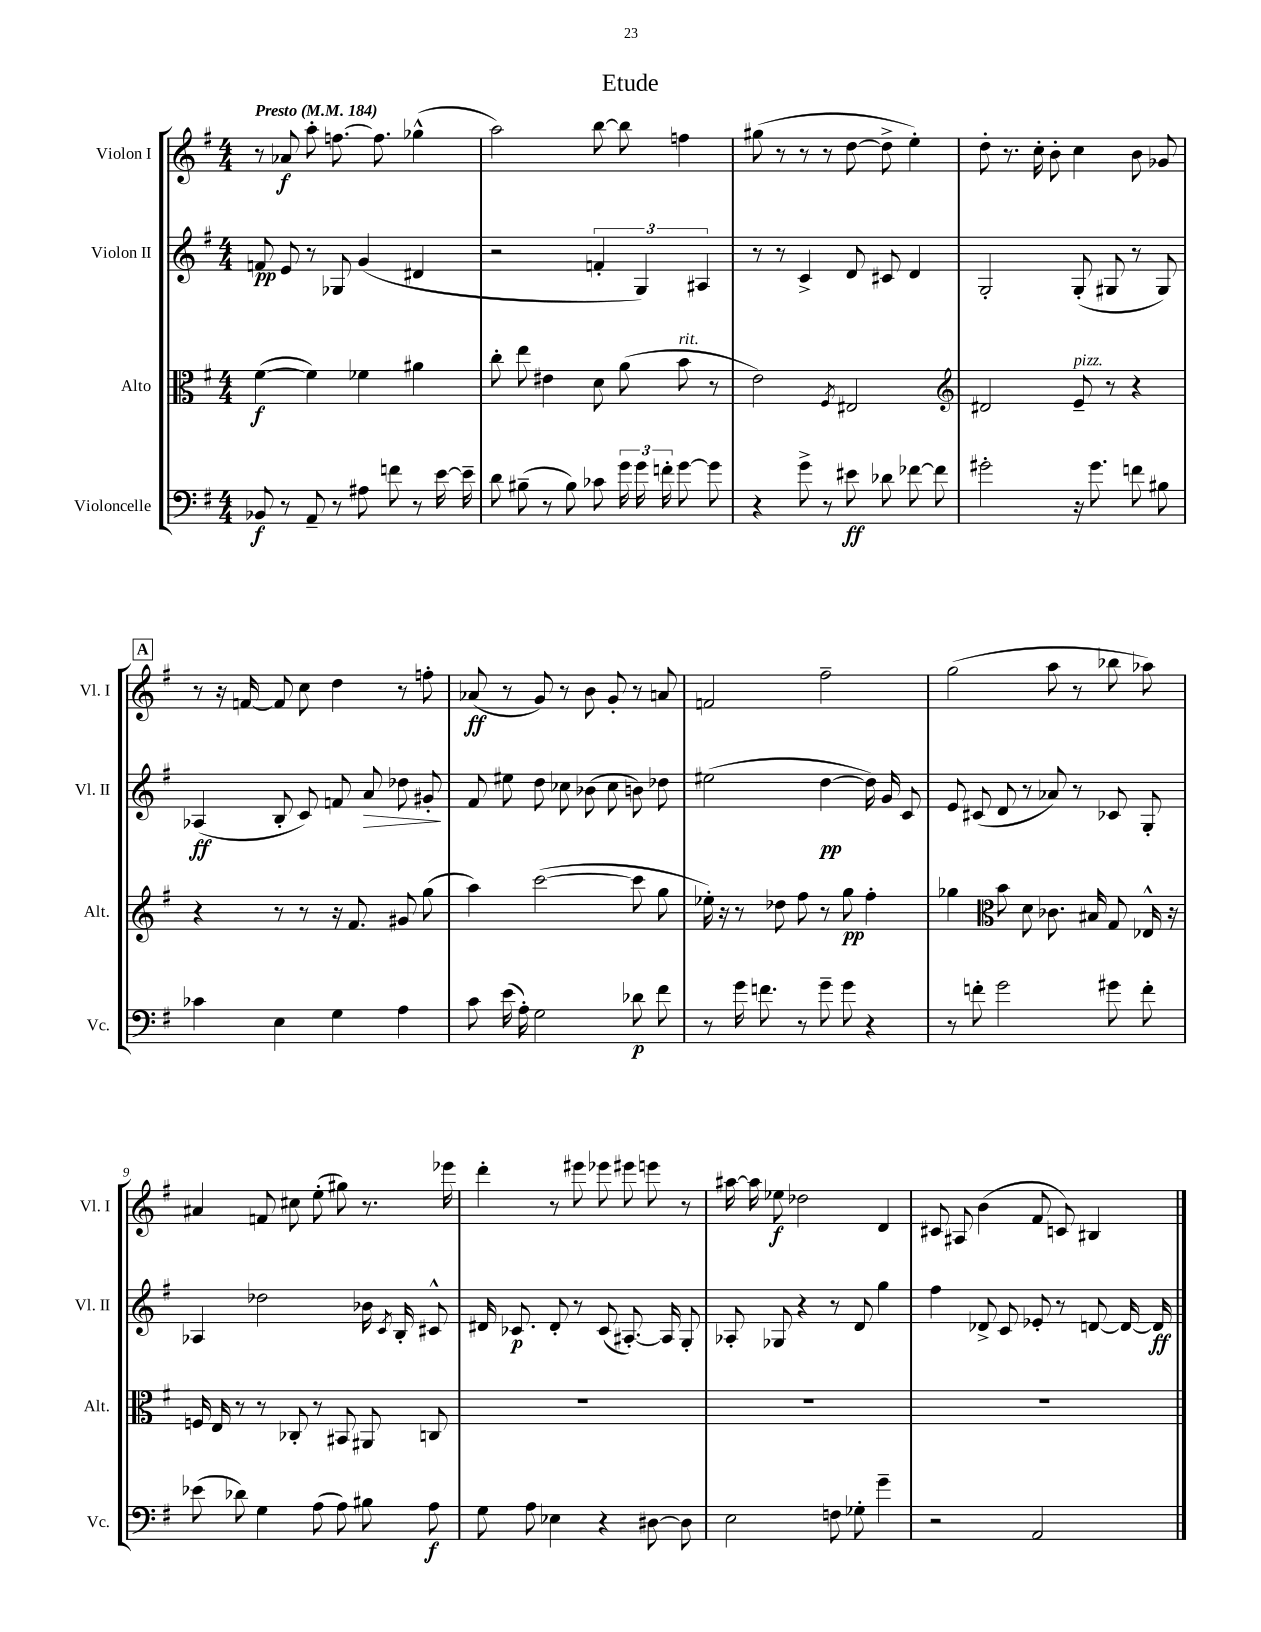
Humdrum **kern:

**kern	**dynam	**kern	**dynam	**kern	**dynam	**kern	**dynam
*part4	*part4	*part3	*part3	*part2	*part2	*part1	*part1
*staff4	*staff4	*staff3	*staff3	*staff2	*staff2	*staff1	*staff1
*I"Violoncelle	*	*I"Alto	*	*I"Violon II	*	*I"Violon I	*
*I'Vc.	*	*I'Alt.	*	*I'Vl. II	*	*I'Vl. I	*
*clefF4	*	*clefC3	*	*clefG2	*	*clefG2	*
*k[f#]	*	*k[f#]	*	*k[f#]	*	*k[f#]	*
*M4/4	*	*M4/4	*	*M4/4	*	*M4/4	*
*MM184	*	*MM184	*	*MM184	*	*MM184	*
=1	=1	=1	=1	=1	=1	=1	=1
!	!	!	!	!	!	!LO:TX:a:B:t=Presto	!
8BB-X/	f	([4f#\	f	8fn/	pp	8r	.
8r	.	.	.	8e/	.	8a-X/	f
8AA~/	.	4f#\])	.	8r	.	8aa'\	.
8r	.	.	.	8G-X/	.	[8.ffn\	.
8A#X\	.	4f-X\	.	(4g/	.	.	.
.	.	.	.	.	.	8.ff\]	.
8fn\	.	.	.	.	.	.	.
8r	.	4a#X\	.	4d#X/	.	(4gg-X^^\	.
[16e\	.	.	.	.	.	.	.
16e~\]	.	.	.	.	.	.	.
=2	=2	=2	=2	=2	=2	=2	=2
8d\	.	8cc'\	.	2r	.	2aa\)	.
(8B#X~\	.	8ee\	.	.	.	.	.
8r	.	4e#X\	.	.	.	.	.
8B#\)	.	.	.	.	.	.	.
8c-X\	.	8d\	.	6fn'/	.	[8bb\	.
24g\	.	(8a\	.	.	.	8bb\]	.
24g\	.	.	.	6G/)	.	.	.
24fn'\	.	.	.	.	.	.	.
!	!	!LO:TX:a:i:t=rit.	!	!	!	!	!
[8g\	.	8b\	.	.	.	4ffn\	.
.	.	.	.	6A#X/	.	.	.
8g\]	.	8r	.	.	.	.	.
=3	=3	=3	=3	=3	=3	=3	=3
4r	.	2e\)	.	8r	.	(8gg#X\	.
.	.	.	.	8r	.	8r	.
8g^\	.	.	.	4c^/	.	8r	.
8r	.	.	.	.	.	8r	.
.	.	8qF#/	.	.	.	.	.
8e#X\	ff	2E#X/	.	8d/	.	[8dd\	.
8d-X\	.	.	.	8c#X/	.	8dd^\]	.
[8f-X\	.	.	.	4d/	.	4ee'\)	.
8f-\]	.	.	.	.	.	.	.
=4	=4	=4	=4	=4	=4	=4	=4
*	*	*clefG2	*	*	*	*	*
2g#X'\	.	2d#X/	.	2G'/	.	8dd'\	.
.	.	.	.	.	.	8.r	.
.	.	.	.	.	.	16cc'\	.
.	.	.	.	.	.	8b'\	.
!	!	!LO:TX:a:i:t=pizz.	!	!	!	!	!
16r	.	8e~/	.	(8G'/	.	4cc\	.
8.g#\	.	.	.	.	.	.	.
.	.	8r	.	8G#X/	.	.	.
8fn\	.	4r	.	8r	.	8b\	.
8B#X\	.	.	.	8G#/)	.	8g-X/	.
!!LO:LB:g=z
!!LO:REH:place=s1:t=A
=5	=5	=5	=5	=5	=5	=5	=5
4c-X\	.	4r	.	(4A-X/	ff	8r	.
.	.	.	.	.	.	16r	.
.	.	.	.	.	.	[16fn/	.
4E\	.	8r	.	8B'/	.	8f/]	.
.	.	8r	.	8c/)	.	8cc\	.
4G\	.	16r	.	8fn/	.	4dd\	.
.	.	8.f#/	.	.	.	.	.
!	!	!	!	!	!LO:HP:b	!	!
.	.	.	.	8a/	>	.	.
4A\	.	8g#X/	.	8dd-X\	.	8r	.
.	.	(8gg\	.	8g#X'/	.	8ffn'\	.
.	.	.	.	.	]	.	.
=6	=6	=6	=6	=6	=6	=6	=6
8c\	.	4aa\)	.	8f#/	.	(8a-X/	ff
(16e\	.	.	.	8ee#X\	.	8r	.
16A'\)	.	.	.	.	.	.	.
2G\	.	([2ccc\	.	8dd\	.	8g/)	.
.	.	.	.	8cc-X\	.	8r	.
.	.	.	.	(8b-X\	.	8b\	.
.	.	.	.	8cc-\	.	8g'/	.
8d-X\	p	8ccc\]	.	8bn\)	.	8r	.
8f#\	.	8gg\	.	8dd-X\	.	8an/	.
=7	=7	=7	=7	=7	=7	=7	=7
8r	.	16ee-X'\)	.	(2ee#X\	.	2fn/	.
.	.	16r	.	.	.	.	.
16g\	.	8r	.	.	.	.	.
8.fn\	.	.	.	.	.	.	.
.	.	8dd-X\	.	.	.	.	.
8r	.	8ff#\	.	.	.	.	.
8g~\	.	8r	.	[4dd\	pp	2ff#~\	.
8g\	.	8gg\	pp	.	.	.	.
4r	.	4ff#'\	.	16dd\])	.	.	.
.	.	.	.	16g/	.	.	.
.	.	.	.	8c/	.	.	.
=8	=8	=8	=8	=8	=8	=8	=8
8r	.	4gg-X\	.	8e/	.	(2gg\	.
8fn'\	.	.	.	(8c#X/	.	.	.
*	*	*clefC3	*	*	*	*	*
2g\	.	8b\	.	8d/	.	.	.
.	.	8d\	.	8r	.	.	.
.	.	8.c-X\	.	8a-X/)	.	8aa\	.
.	.	.	.	8r	.	8r	.
.	.	16B#X/	.	.	.	.	.
8g#X\	.	8G/	.	8c-X/	.	8bb-X\	.
8f'\	.	16E-X^^/	.	8G'/	.	8aa-X\)	.
.	.	16r	.	.	.	.	.
!!LO:LB:g=z
=9	=9	=9	=9	=9	=9	=9	=9
(8e-X\	.	16Fn/	.	4A-X/	.	4a#X/	.
.	.	16E/	.	.	.	.	.
8d-X\)	.	8r	.	.	.	.	.
4G\	.	8r	.	2dd-X\	.	8fn/	.
.	.	8C-X'/	.	.	.	8cc#X\	.
(8A\	.	8r	.	.	.	(8ee'\	.
8A\)	.	8BB#X/	.	.	.	8gg#X\)	.
8B#X\	.	8AA#X/	.	16b-X\	.	8.r	.
.	.	.	.	8qc/	.	.	.
.	.	.	.	16B'/	.	.	.
8A\	f	8Cn/	.	8c#X^^/	.	.	.
.	.	.	.	.	.	16eee-X\	.
=10	=10	=10	=10	=10	=10	=10	=10
8G\	.	1r	.	16d#X/	.	4ddd'\	.
.	.	.	.	8.c-X/	p	.	.
8A\	.	.	.	.	.	.	.
4E-X\	.	.	.	8d#'/	.	8r	.
.	.	.	.	8r	.	8eee#X\	.
4r	.	.	.	(8c-/	.	8eee-X\	.
.	.	.	.	[8.A#X'/)	.	8eee#X\	.
[8D#X\	.	.	.	.	.	8eeen\	.
.	.	.	.	16A#/]	.	.	.
8D#\]	.	.	.	8G'/	.	8r	.
=11	=11	=11	=11	=11	=11	=11	=11
2E\	.	1r	.	8A-X'/	.	[16aa#X\	.
.	.	.	.	.	.	16aa#\]	.
.	.	.	.	8G-X/	.	8ee-X\	f
.	.	.	.	4r	.	2dd-X\	.
8Fn\	.	.	.	8r	.	.	.
8G-X'\	.	.	.	8d/	.	.	.
4g~\	.	.	.	4gg\	.	4d/	.
=12	=12	=12	=12	=12	=12	=12	=12
2r	.	1r	.	4ff#\	.	8c#X/	.
.	.	.	.	.	.	8A#X/	.
.	.	.	.	8d-X^/	.	(4b\	.
.	.	.	.	8c/	.	.	.
2AA/	.	.	.	8e-X'/	.	8f#/	.
.	.	.	.	8r	.	8cn/)	.
.	.	.	.	[8dn/	.	4B#X/	.
.	.	.	.	16d/_	.	.	.
.	.	.	.	16d/]	ff	.	.
==	==	==	==	==	==	==	==
*-	*-	*-	*-	*-	*-	*-	*-
